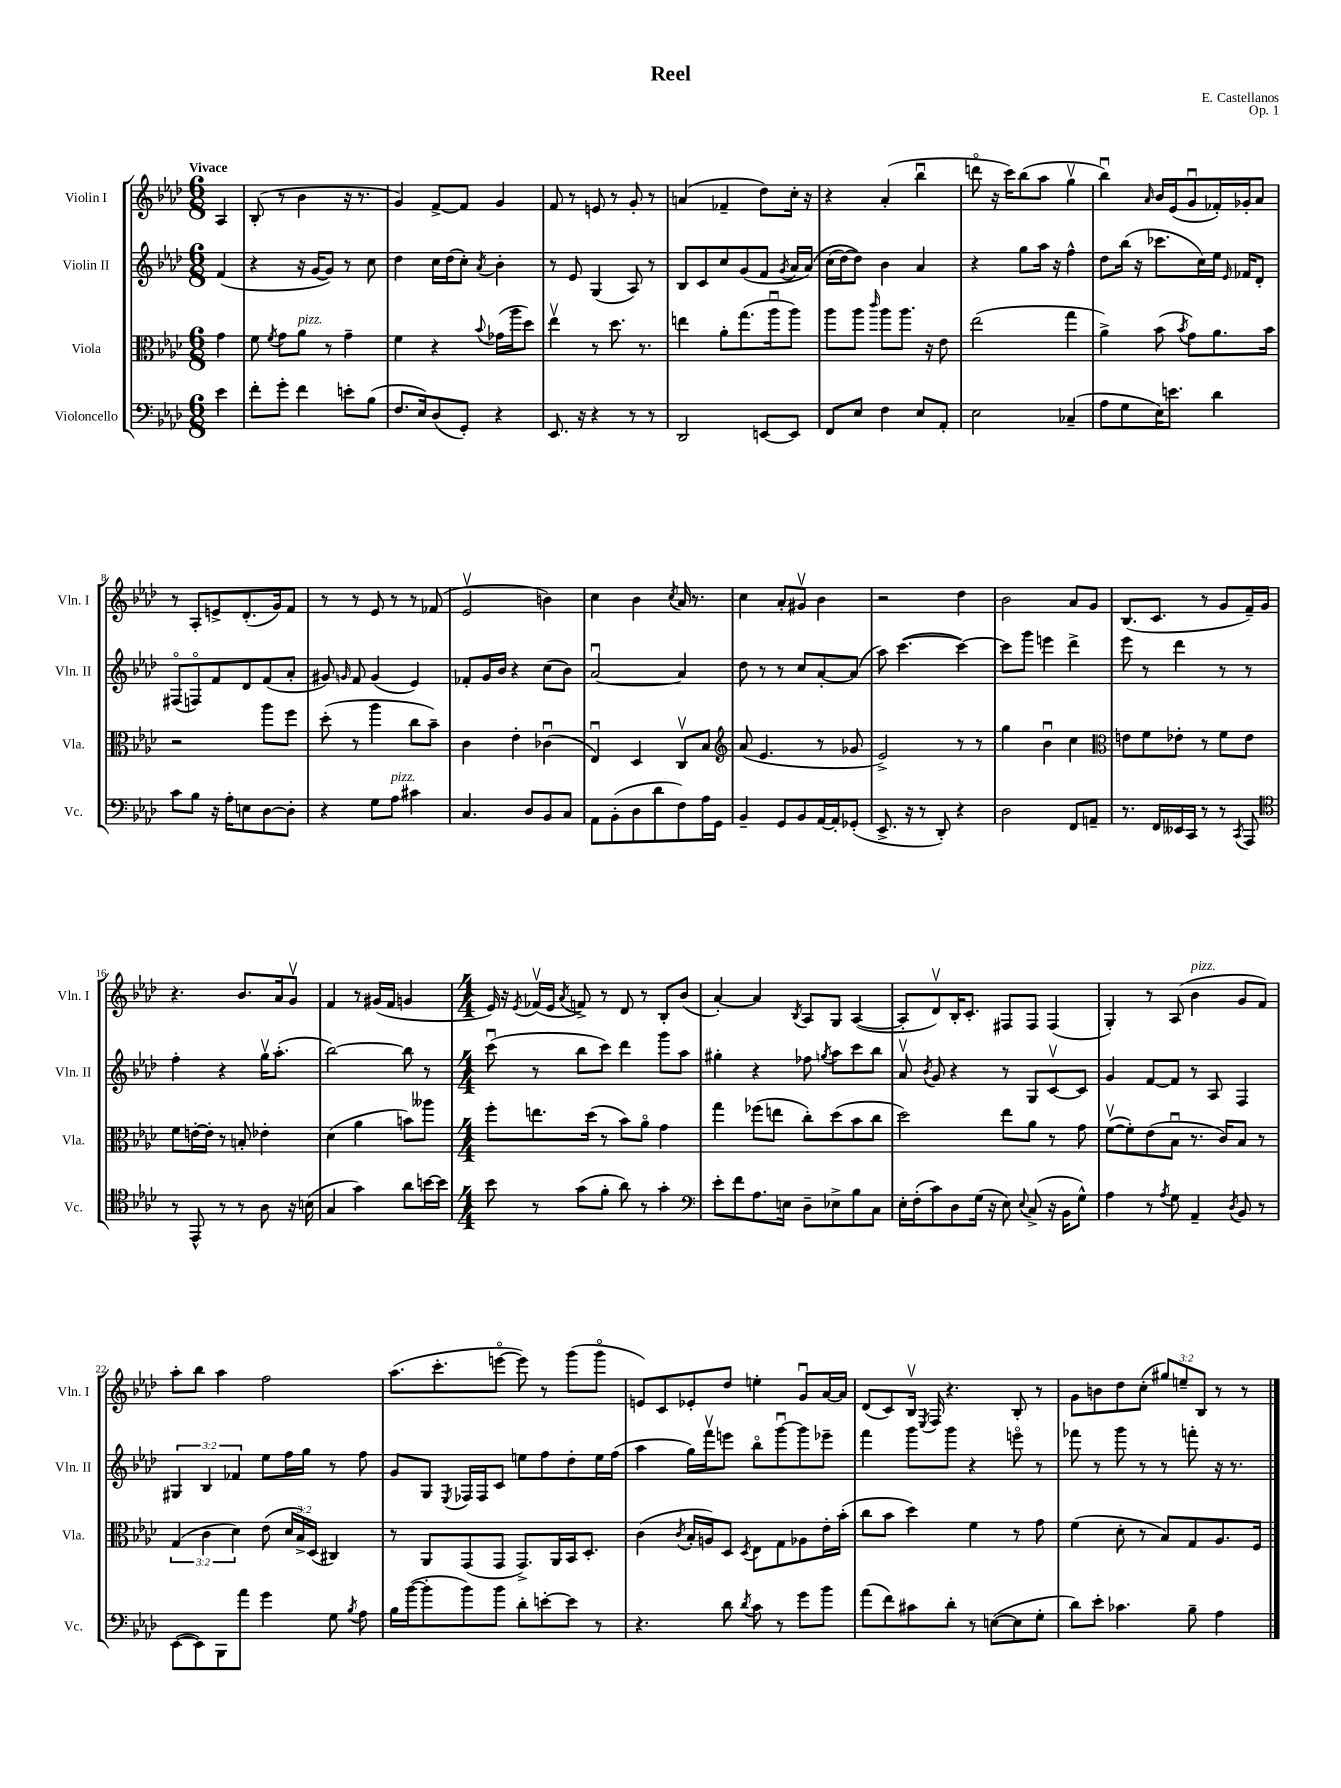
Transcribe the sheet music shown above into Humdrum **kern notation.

**kern	**kern	**kern	**kern
*staff4	*staff3	*staff2	*staff1
*clefF4	*clefC3	*clefG2	*clefG2
*k[b-e-a-d-]	*k[b-e-a-d-]	*k[b-e-a-d-]	*k[b-e-a-d-]
*M6/8	*M6/8	*M6/8	*M6/8
4e-\	4g\	(4f/	4A-/
=	=	=	=
8f'\L	8f\	4r	(8B-'/
.	8qf/	.	.
8g'\J	8g\L	.	8r
4f\	8a-\J	16r	4b-\
.	.	[16g/LK	.
.	8r	8g/]J)	.
8e'\L	4g~\	8r	16r
.	.	.	8.r
(8B-\J	.	8cc\	.
=	=	=	=
8.F/L	4f\	4dd-\	4g/)
16E-/k)	.	.	.
(8D-/	4r	16cc\LL	[8f^/L
.	.	(16dd-\J	.
8GG'/J)	.	8cc'\J)	8f/]J
.	8qqb-/	8qa-/	.
4r	(16g-\LL	4b-'\	4g/
.	16aa-\J	.	.
.	8dd-\J)	.	.
=	=	=	=
8.EE-/	4ee-v\	8r	8f/
.	.	8e-/	8r
16r	.	.	.
4r	8r	(4G/	8e/
.	8.dd-\	.	8r
8r	.	8A-/)	8g'/
.	8.r	.	.
8r	.	8r	8r
=	=	=	=
2DD-/	4ee\	8B-/L	(4a/
.	.	8c/	.
.	8a-'\L	8cc/	4f-~/
.	(8.gg\	(8g/	.
[8EE/L	.	8f/J	8dd-\L)
.	16aa-u\k	.	.
.	.	8qg/	.
8EE/]J	8aa-\J)	16a-/LL	16cc'\Jk
.	.	&(16a-/JJ)	16r
=	=	=	=
8FF/L	8aa-\L	(16cc\LL	4r
.	.	[16dd-\J)	.
8E-/J	8aa-\J	8dd-\]J&)	.
.	16qqccc/	.	.
4F\	8aa-\L	4b-\	(4a-'/
.	8.aa-\J	.	.
8E-/L	.	4a-/	4bb-u\
.	16r	.	.
8AA-'/J	8e-\	.	.
=	=	=	=
2E-\	(2ee-\	4r	8dddo\
.	.	.	16r
.	.	.	16ccc\LK)
.	.	8gg\L	(8bb-\
.	.	16aa-\Jk	8aa-\J
.	.	16r	.
(4C-~/	4gg\	4ff^^\	4ggv\
=	=	=	=
8A-\L	4a-^\)	8dd-\L	4bb-u\)
8G\	.	(16bb-\Jk	.
.	.	16r	.
.	.	.	16qqa-/
16E-\K)	(8b-\	8.ccc-\L	16b-/LL
8.e\J	.	.	(16e-/J
.	8qb-/	.	.
.	8g\L)	.	8gu/
.	.	16cc\L)	.
4d-\	8.a-\	16ee-\JJ	16f-'/L)
.	.	16qqe-/	.
.	.	16f-/LK	16g-'/J
.	.	8d-'/J	8a-/J
.	16b-\Jk	.	.
=	=	=	=
8c\L	2r	(8F#o/L	8r
8B-\J	.	8Fo/)	8A-'/L
16r	.	8f/	8e^/
16A-'\LK	.	.	.
8E\	.	8d-/	(8.d-'/
[8D-\	8aa-\L	(8f/	.
.	.	.	16g/k)
8D-'\]J	8ff\J	8a-'/J	8f/J
=	=	=	=
4r	(8dd-'\	8g#/)	8r
.	.	16qqg/	.
.	8r	8f/	8r
8G\L	4aa-\	(4g/	8e-/
8A-\J	.	.	8r
4c#\	8cc\L	4e-/)	8r
.	8b-~\J)	.	(8f-/
=	=	=	=
4.C/	4c\	8f-'/L	2e-v/
.	.	16g/L	.
.	.	16b-/JJ	.
.	4e-'\	4r	.
8D-/L	.	.	.
8BB-/	(4c-u\	(8cc\L	4b\)
8C/J	.	8b-\J)	.
=	=	=	=
8AA-\L	4E-u/)	[2a-u/	4cc\
(8BB-'\	.	.	.
8D-\	4D-/	.	4b-\
8d-\	.	.	.
.	.	.	8qcc/
8F\)	8Cv/L	4a-/]	16a-/
.	.	.	8.r
16A-\L	8B-/J	.	.
16GG\JJ	.	.	.
=	=	=	=
*	*clefG2	*	*
4BB-~/	(8a-/	8dd-\	4cc\
.	4.e-/	8r	.
8GG/L	.	8r	8a-'/L
8BB-/	.	8cc/L	8g#v/J
[16AA-/L	8r	[8a-'/	4b-\
16AA-'/]J	.	.	.
(8GG-'/J	8g-/	(8a-/]J	.
=	=	=	=
8.EE-^/	2e-^/)	8aa-\)	2r
.	.	([4.ccc\	.
16r	.	.	.
8r	.	.	.
8DD-'/)	.	.	.
4r	8r	4ccc\_)	4dd-\
.	8r	.	.
=	=	=	=
2D-\	4gg\	8ccc\]L	2b-\
.	.	8ggg\J	.
.	4b-u\	4eee\	.
8FF/L	4cc\	4ddd-^\	8a-/L
8AA~/J	.	.	8g/J
=	=	=	=
*	*clefC3	*	*
8.r	8e\L	8eee-\	(8.B-/L
.	8f\	8r	.
16FF/LL	.	.	8.c/J
16EE--/	8e-'\J	4ddd-\	.
16CC/JJ	.	.	.
8r	8r	.	8r
8r	8f\L	8r	8g/L
8qCC/	.	.	.
8AAA-/	8e-\J	8r	16f~/L)
.	.	.	16g/JJ
=	=	=	=
*clefC4	*	*	*
8r	8f\L	4ff'\	4.r
8EE-^^/	[16e'\L	.	.
.	16e'\]JJ	.	.
8r	8r	4r	.
8r	8B'/	.	8.b-/L
8A-\	4e-'\	16ggv\LK	.
.	.	(8.aa-'\J	16a-/k
16r	.	.	8gv/J
(16B\	.	.	.
=	=	=	=
4G/	(4d-\	[2bb-\)	4f/
4g\)	4a-\	.	8r
.	.	.	(16g#/LL
.	.	.	16f/JJ
8a-\L	8b\L)	8bb-\]	4g/
[16b\L	8aa--\J	8r	.
16b\]JJ	.	.	.
=	=	=	=
*M4/4	*M4/4	*M4/4	*M4/4
8b-\	8ff'\L	(8cccu\	16e-/)
.	.	.	16r
.	.	.	8qe-/
8r	8.ee\	8r	(16f-v/LL
.	.	.	16e-/JJ
.	.	.	8qa-/
(8g\L	.	8bb-\L	8f^/)
.	(16dd-\Jk	.	.
8f'\J	8r	8ccc\J)	8r
8a-\)	8b-\L)	4ddd-\	8d-/
8r	8a-o\J	.	8r
4g'\	4g\	8ggg\L	8B-'/L
.	.	8aa-\J	(8b-/J
=	=	=	=
*clefF4	*	*	*
8e-'\L	4gg\	4gg#'\	[4a-'/)
8f\	.	.	.
8.A-\	(8ff-\L	4r	4a-/]
.	8ee\J	.	.
16E\Jk	.	.	.
.	.	.	8qB-/
8D-~\L	8cc'\L)	8ff-\	8A-/L
.	.	8qgg/	.
8E-^\	(8dd-\	8aa-\L	8G/J
8B-\	8b-\	8ccc\	([4A-/
8C\J	8cc\J	8bb-\J	.
=	=	=	=
16E-'\LL	2dd-\)	8a-v/	8A-'/]L
(16F'\J	.	.	.
.	.	8qb-/	.
8c\)	.	8g/	8d-v/)
8D-\	.	4r	16B-'/K
.	.	.	8.c'/J
(16G\Jk	.	.	.
16r	.	.	.
8E-\)	8ee-\L	8r	8F#/L
8qqE-/	.	.	.
(8C^/	8a-\J	8G/L	8F#/J
16r	8r	[8cv/	(4F#/
16BB-\LK	.	.	.
8G^^\J)	8g\	8c/]J	.
=	=	=	=
4A-\	([8fv\L	4g/	4G'/)
.	8f'\])	.	.
8r	(8e-\	[8f/L	8r
8qA-/	.	.	.
8G\	8B-u\J	8f/]J	(8A-/
4AA-~/	8.r	8r	4b-\
.	.	8A-/	.
.	16c/LK)	.	.
8qD-/	.	.	.
8BB-/	8B-/J	4F/	8g/L
8r	8r	.	8f/J)
=	=	=	=
([8EE-\L	(6G/	6G#/	8aa-'\L
8EE-\])	.	.	8bb-\J
.	6c\	6B-/	.
8BBB-\	.	.	4aa-\
.	6d-\)	6f-/	.
8a-\J	.	.	.
4g\	(8e-\	8ee-\L	2ff\
.	24d-/LL	16ff\L	.
.	24B-^/)	.	.
.	.	16gg\JJ	.
.	(24D-/JJ	.	.
8G\	4C#/)	8r	.
8qB-/	.	.	.
8A-\	.	8ff\	.
=	=	=	=
16B-\LL	8r	8g/L	(8.aa-\L
([16b-\J	.	.	.
8b-'\]	8AA-/L	8G/J	.
.	.	.	8.ccc'\
.	.	8qE-/	.
8b-\)	(8GG/	16F-/LL	.
.	.	16F-/J	.
8b-\J	8GG/J	8c/J	[8eeeo\J
8d-'\L	8.GG^/L)	8ee\L	8eee\])
[8e'\	.	8ff\	8r
.	16AA-/L	.	.
8e\]J	16BB-/J	8dd-'\	(8ggg\L
.	8.D-'/J	.	.
8r	.	16ee\L	8gggo\J
.	.	(16ff\JJ	.
=	=	=	=
4.r	(4c\	4aa-\	8e/L)
.	.	.	8c/
.	8qc/	.	.
.	16B-'/LL	16gg\LL)	8e-'/
.	16A/J)	16fffv\J	.
8d-\	8D-/J	8eee\J	8dd-/J
8qd-/	8qD-/	.	.
8c\	8E-\L	8bb-o\L	4ee'\
8r	8G\	[8gggu\	.
8g\L	8A-\	8ggg\]	8gu/L
8b-\J	16e-'\L	8eee-~\J	[16a-/L
.	(16b-'\JJ	.	16a-/]JJ
=	=	=	=
(8a-\L	8cc\L	4fff\	(8d-/L
8f\)	8b-\J	.	8c/)
8c#\	4dd-\)	8ggg\L	16B-v/Jk
.	.	.	8qE-/
.	.	.	16F/
8d-'\J	.	8ggg\J	4.r
8r	4f\	4r	.
([8E\L	.	.	.
8E\]	8r	8eeeo\	8B-'/
8G'\J	8g\	8r	8r
=	=	=	=
8d-\L)	(4f\	8fff-\	8g\L
8e-'\J	.	8r	8b\
4.c-\	8d-'\	8ggg\	8dd-\
.	8r	8r	(8cc'\J
.	8B-/L)	8r	12gg#/L)
.	.	.	12ee~/
8B-~\	8G/	8fff'\	.
.	.	.	12B-/J
4A-\	8.A-/	16r	8r
.	.	8.r	.
.	.	.	8r
.	16F/Jk	.	.
==	==	==	==
*-	*-	*-	*-
